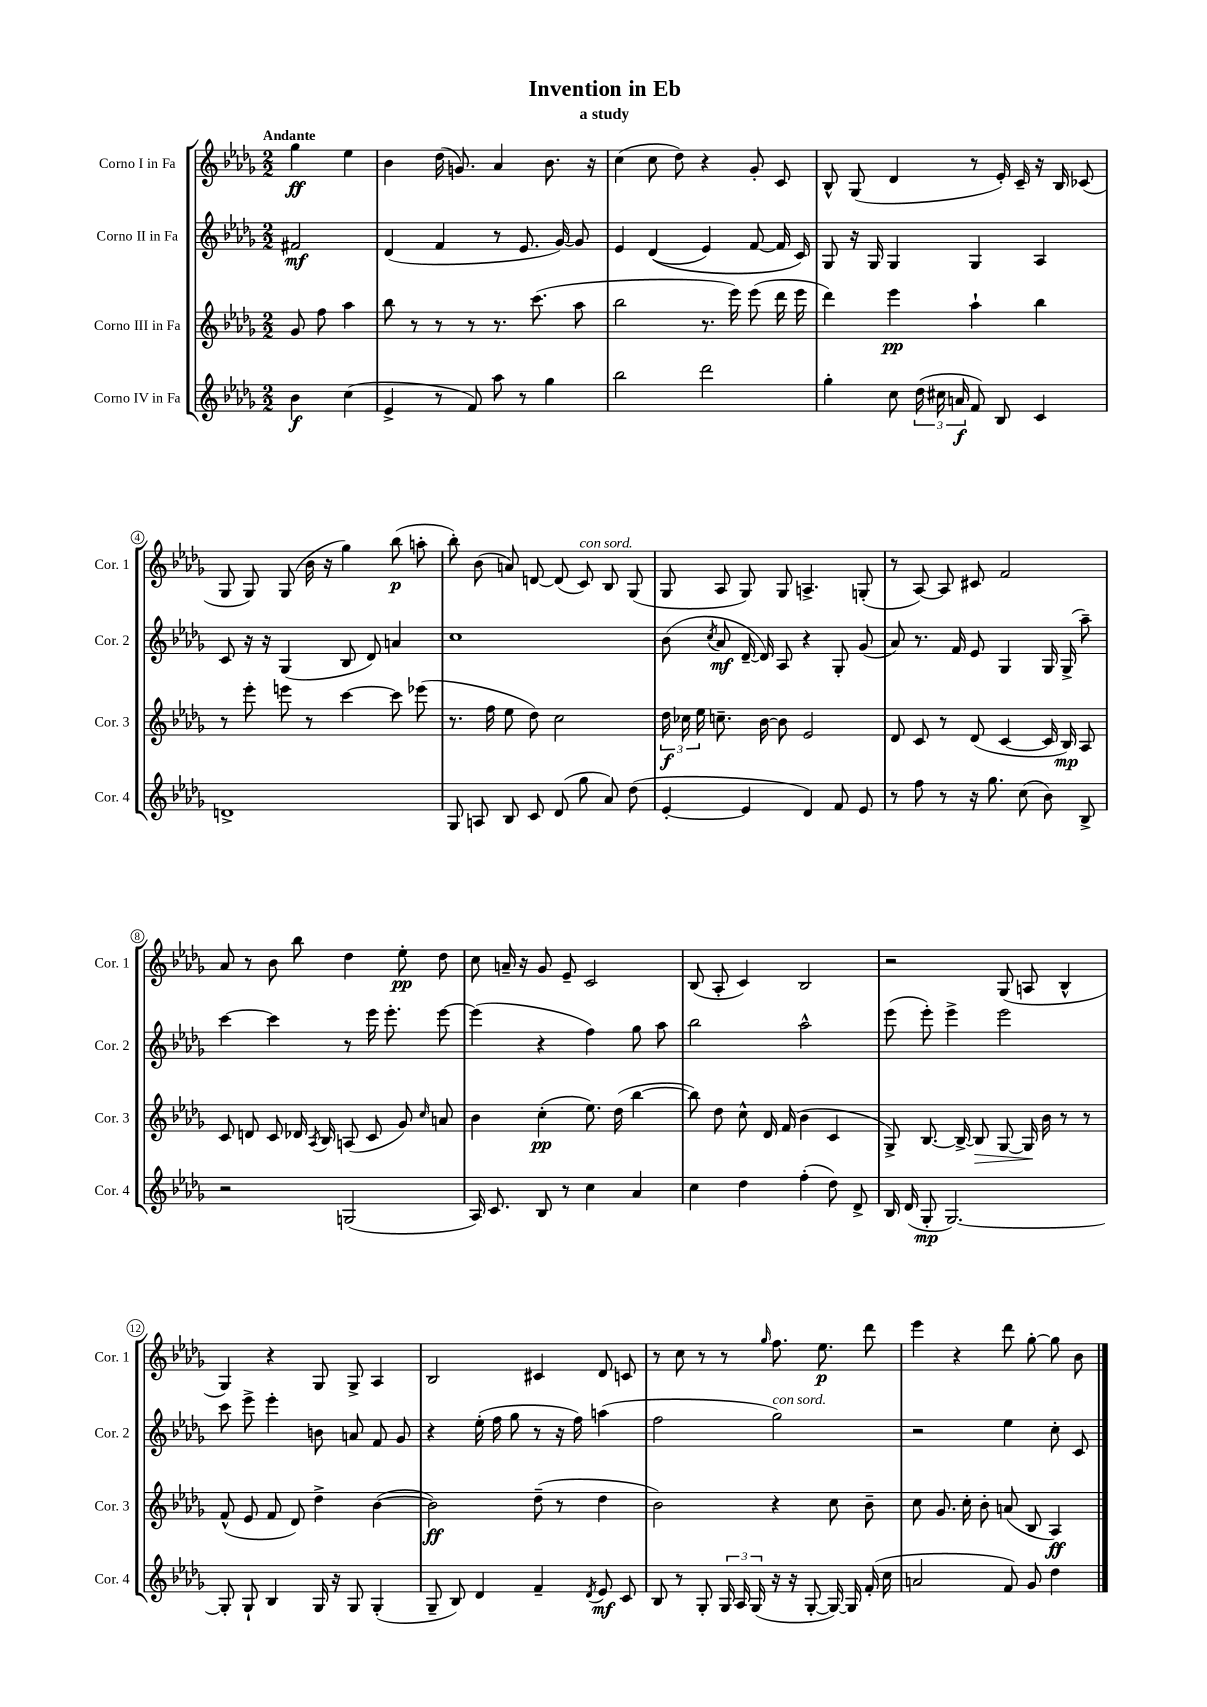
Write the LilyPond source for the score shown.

\header { title = "Invention in Eb" subtitle = "a study" }
<<
\new StaffGroup <<
\new Staff = "s0" \with { instrumentName = "Corno I in Fa" shortInstrumentName = "Cor. 1" } {
    \clef treble \key des \major \numericTimeSignature \time 2/2 \partial 2 \tempo "Andante"
    \autoBeamOff ges''4\ff ees''4 |
    bes'4 des''16( g'8.) aes'4 bes'8. r16 |
    c''4( c''8 des''8) r4 ges'8-. c'8 |
    bes8-^ ges8( des'4 r8 ees'16-.) c'16-- r16 bes16 ces'8( |
    ges8 ges8) ges8( bes'16 r16 ges''4) bes''8\p( a''8-. |
    bes''8-.) bes'8( a'8) d'8~ d'8( c'8^\markup { \italic "con sord." }) bes8 ges8( |
    ges8 aes8 ges8) ges8 a4.-> g8-.( |
    r8 aes8~) aes8 cis'8 f'2 |
    aes'8 r8 bes'8 bes''8 des''4 ees''8-.\pp des''8 |
    c''8 a'16-- r16 ges'8 ees'8-- c'2 |
    bes8( aes8-. c'4) bes2 |
    r2 ges8( a8 bes4-^ |
    ges4) r4 ges8 ges8-> aes4 |
    bes2 cis'4 des'8 c'8 |
    r8 c''8 r8 r8 \grace { ges''16 } f''8. ees''8.\p des'''8 |
    ees'''4 r4 des'''8 ges''8~-. ges''8 bes'8 \bar "|." |
}
\new Staff = "s1" \with { instrumentName = "Corno II in Fa" shortInstrumentName = "Cor. 2" } {
    \clef treble \key des \major \numericTimeSignature \time 2/2 \partial 2
    \autoBeamOff fis'2\mf |
    des'4( f'4 r8 ees'8. ges'16~) ges'8 |
    ees'4 des'4(\( ees'4) f'8~ f'16 c'16\) |
    ges8 r16 ges16 ges4 ges4 aes4 |
    c'8 r16 r16 ges4( bes8 des'8) a'4 |
    c''1 |
    bes'8( \acciaccatura { c''8 } aes'8\mf des'16~-- des'16) aes8 r4 ges8-. ges'8( |
    aes'8) r8. f'16 ees'8 ges4 ges16 ges16->( aes''8--) |
    c'''4~ c'''4 r8 ees'''16 ees'''8.-. ees'''8~ |
    ees'''4( r4 f''4) ges''8 aes''8 |
    bes''2 aes''2-^ |
    ees'''8( ees'''8-.) ees'''4-> ees'''2 |
    c'''8 ees'''8-> ees'''4-. b'8 a'8 f'8 ges'8 |
    r4 ees''16-.( f''16 ges''8 r8 r16 f''16) a''4( |
    f''2 ges''2^\markup { \italic "con sord." }) |
    r2 ees''4 c''8-. c'8 \bar "|." |
}
\new Staff = "s2" \with { instrumentName = "Corno III in Fa" shortInstrumentName = "Cor. 3" } {
    \clef treble \key des \major \numericTimeSignature \time 2/2 \partial 2
    \autoBeamOff ges'8 f''8 aes''4 |
    bes''8 r8 r8 r8 r8. c'''8.( aes''8 |
    bes''2 r8. ees'''16) ees'''8( des'''16 ees'''16 |
    des'''4) ees'''4\pp aes''4-! bes''4 |
    r8 ees'''8-. e'''8 r8 c'''4~ c'''8 ees'''8( |
    r8. f''16 ees''8 des''8) c''2 |
    \tuplet 3/2 { des''16\f ces''16 ees''16 } c''8.-- bes'16~ bes'8 ees'2 |
    des'8 c'8 r8 des'8( c'4~ c'16 bes16\mp) aes8 |
    c'8 d'8 c'8 des'16 \acciaccatura { aes8 } bes16 a8( c'8 ges'8) \grace { c''16 } a'8 |
    bes'4 c''4-.\pp( ees''8.) des''16( bes''4~ |
    bes''8) des''8 c''8-^ des'16 f'16( bes'4 c'4 |
    ges8->) bes8.~ bes16~-> bes8\> ges8~ ges16\! bes'16 r8 r8 |
    f'8-^( ees'8 f'8 des'8) des''4-> bes'4~( |
    bes'2\ff) des''8--( r8 des''4 |
    bes'2) r4 c''8 bes'8-- |
    c''8 ges'8. c''16-. bes'8-. a'8( bes8 aes4\ff) \bar "|." |
}
\new Staff = "s3" \with { instrumentName = "Corno IV in Fa" shortInstrumentName = "Cor. 4" } {
    \clef treble \key des \major \numericTimeSignature \time 2/2 \partial 2
    \autoBeamOff bes'4\f c''4( |
    ees'4-> r8 f'8) aes''8 r8 ges''4 |
    bes''2 des'''2 |
    ges''4-. c''8 \tuplet 3/2 { des''16( cis''16 a'16\f } f'8) bes8 c'4 |
    d'1-> |
    ges8 a8 bes8 c'8 des'8( ges''8 aes'8) des''8( |
    ees'4~-. ees'4 des'4) f'8 ees'8 |
    r8 f''8 r8 r16 ges''8. c''8( bes'8) bes8-> |
    r2 g2( |
    aes16) c'8. bes8 r8 c''4 aes'4 |
    c''4 des''4 f''4-.( des''8) des'8-> |
    bes16 des'16( ges8-.\mp ges2.~) |
    ges8-. ges8-! bes4 ges16 r16 ges8 ges4-.( |
    ges8-- bes8) des'4 f'4-- \acciaccatura { des'8 } ees'8\mf c'8 |
    bes8 r8 ges8-. \tuplet 3/2 { ges16 aes16 ges16( } r16 r16 ges8~-. ges16~) ges16 f'16-.( c''16 |
    a'2 f'8) ges'8 des''4 \bar "|." |
}
>>
>>
\layout { \context { \Score \override BarNumber.stencil = #(make-stencil-circler 0.1 0.3 ly:text-interface::print) } }
